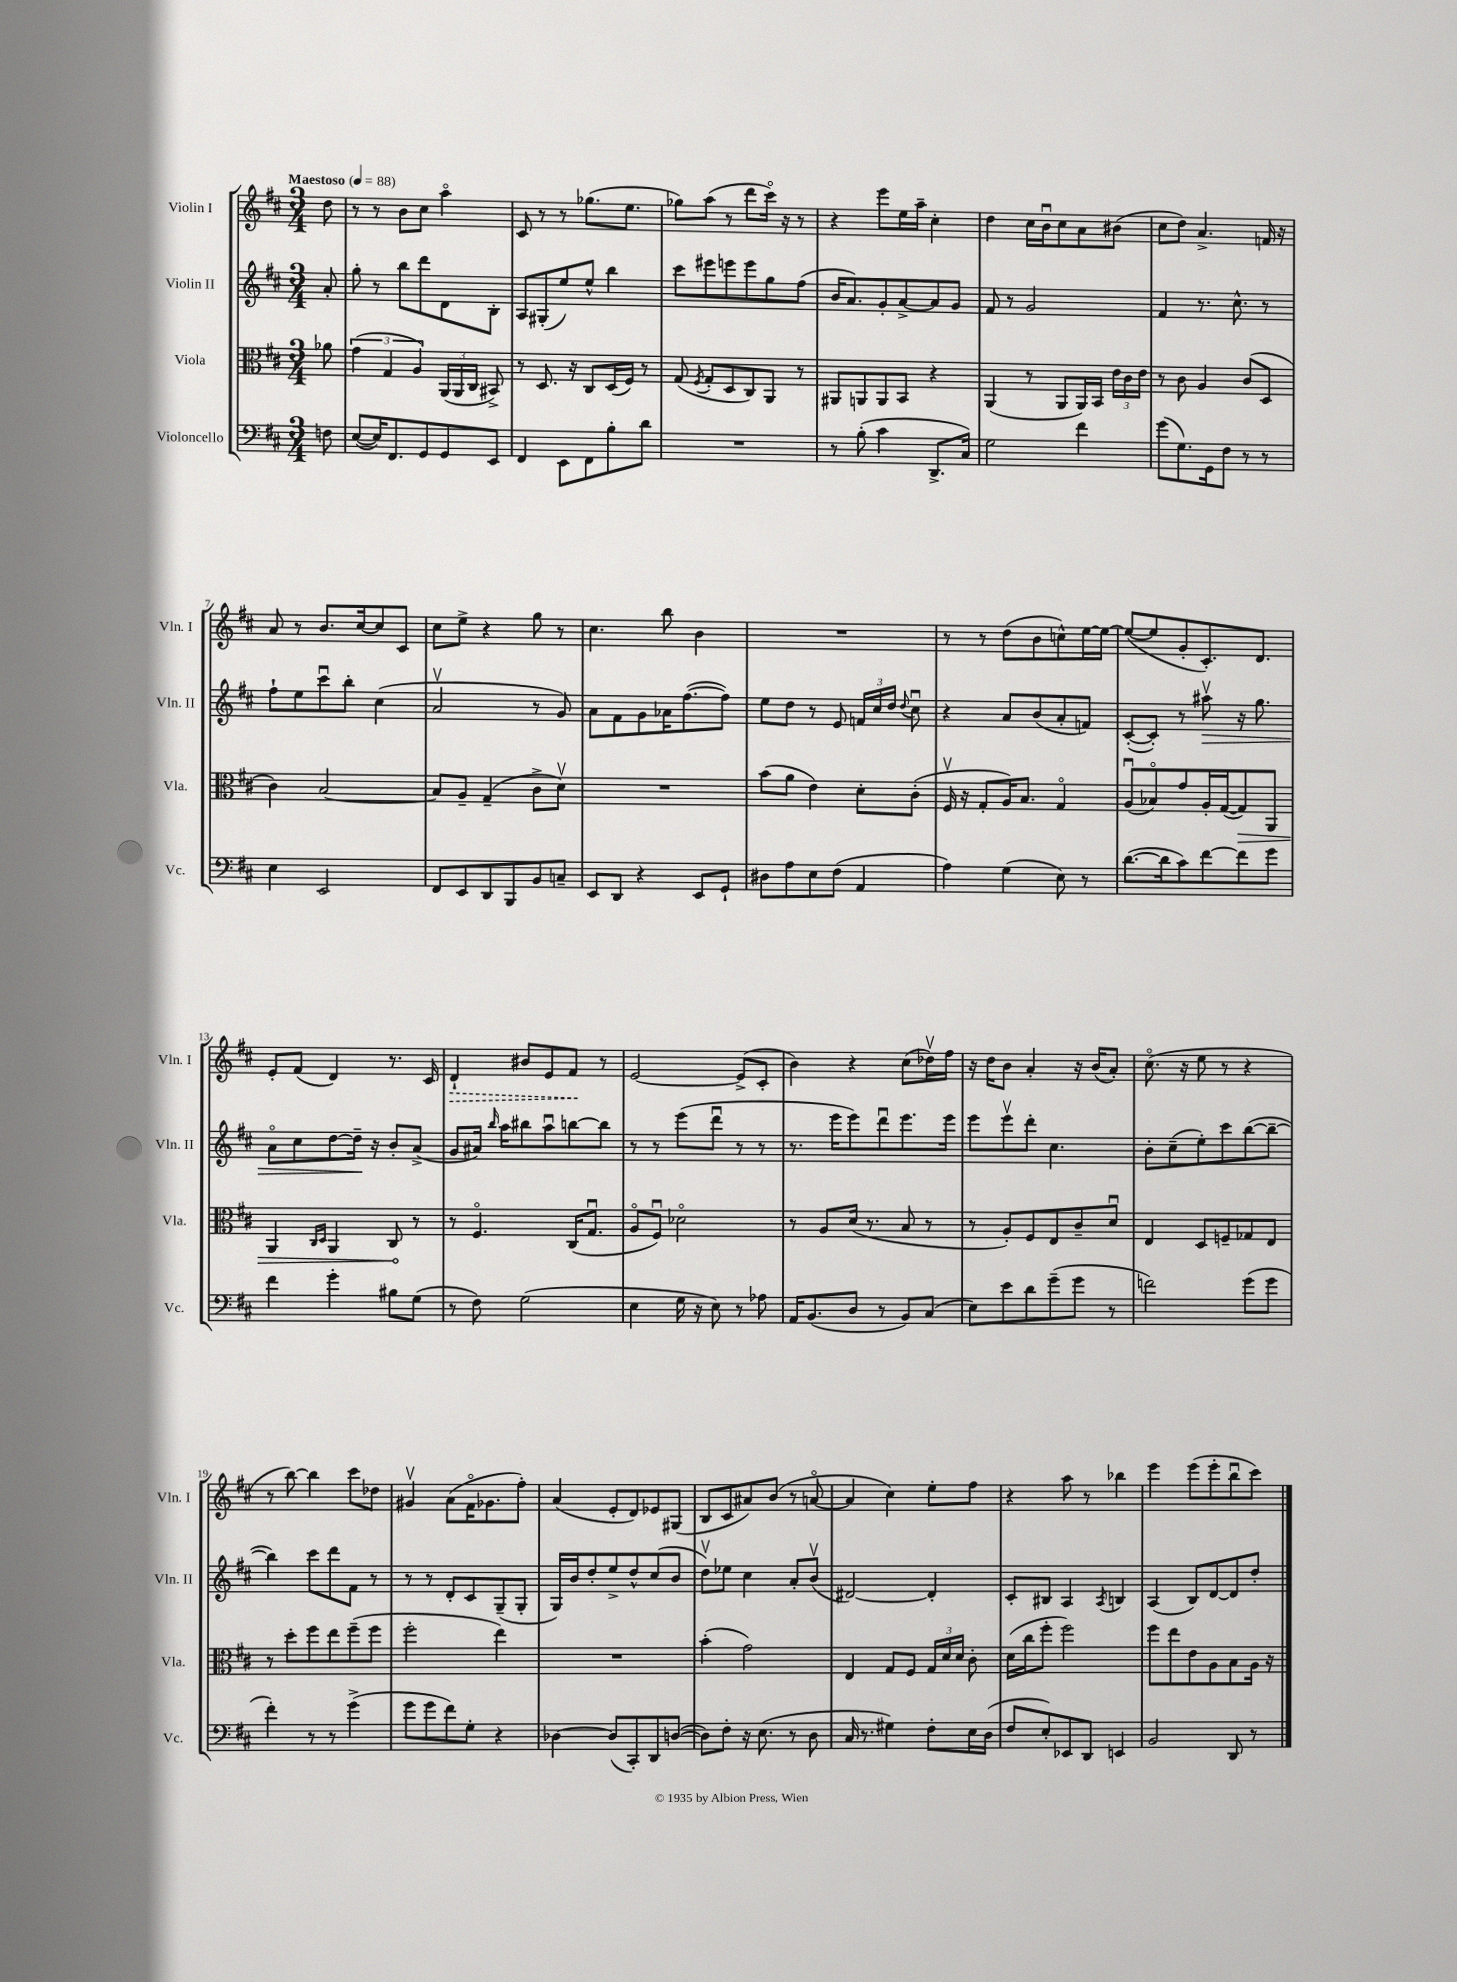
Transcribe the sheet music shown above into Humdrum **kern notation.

**kern	**kern	**dynam	**kern	**dynam	**kern	**dynam
*part4	*part3	*part3	*part2	*part2	*part1	*part1
*staff4	*staff3	*staff3	*staff2	*staff2	*staff1	*staff1
*I"Violoncello	*I"Viola	*	*I"Violin II	*	*I"Violin I	*
*I'Vc.	*I'Vla.	*	*I'Vln. II	*	*I'Vln. I	*
*clefF4	*clefC3	*	*clefG2	*	*clefG2	*
*k[f#c#]	*k[f#c#]	*	*k[f#c#]	*	*k[f#c#]	*
*M3/4	*M3/4	*	*M3/4	*	*M3/4	*
*MM88	*MM88	*	*MM88	*	*MM88	*
=	=	=	=	=	=	=
!	!	!	!	!	!LO:TX:a:B:t=Maestoso	!
8Fn\	8a-X\	.	8a'/	.	8dd\	.
=1	=1	=1	=1	=1	=1	=1
([8E/L	(6g\	.	8gg'\	.	8r	.
16E/K])	.	.	8r	.	8r	.
.	6G/	.	.	.	.	.
8.FF#/	.	.	.	.	.	.
.	.	.	8bb\L	.	8b\L	.
.	6A/)	.	.	.	.	.
8GG/	.	.	8ddd\	.	8cc#\J	.
8GG/	(24AA/LL	.	8d\	.	4aa\	.
.	24AA/	.	.	.	.	.
.	24C#/JJ	.	.	.	.	.
8EE/J	8BB#X^/)	.	8B'\J	.	.	.
=2	=2	=2	=2	=2	=2	=2
4FF#/	8r	.	8A/L	.	8c#/	.
.	8.D/	.	(8G#X'/	.	8r	.
8EE\L	.	.	8ee/)	.	8r	.
.	16r	.	.	.	.	.
8FF#\	8C#/L	.	8ee^^/J	.	(8.gg-X\L	.
8B'\	(16D/L	.	4bb\	.	.	.
.	16F#/JJ)	.	.	.	8.ee\J	.
8d\J	8r	.	.	.	.	.
=3	=3	=3	=3	=3	=3	=3
2.r	(8G/	.	8ccc#\L	.	8gg-X\L)	.
.	8qF#/	.	.	.	.	.
.	8G'/L	.	8eee#X\	.	(8aa\J	.
.	8D/	.	8eeen\	.	8r	.
.	8C#/)	.	8eee\	.	8ddd\L	.
.	8AA/J	.	8gg\	.	16ccc#\Jk)	.
.	.	.	.	.	16r	.
.	8r	.	(8ff#\J	.	8r	.
=4	=4	=4	=4	=4	=4	=4
8r	8AA#X/L	.	16b/KL	.	4r	.
.	.	.	8.a/)	.	.	.
(8B'\	8AAn/	.	.	.	.	.
4c#\	8AA/	.	8g'/	.	8eee\L	.
.	8BB/J	.	[8a^/	.	16ee\L	.
.	.	.	.	.	16aa~\JJ	.
8.DD^/L	4r	.	8a/]	.	4cc#'\	.
.	.	.	8g/J	.	.	.
16C#/Jk)	.	.	.	.	.	.
=5	=5	=5	=5	=5	=5	=5
2G\	(4AA/	.	8f#/	.	4dd\	.
.	.	.	8r	.	.	.
.	8r	.	2g/	.	16cc#\LL	.
.	.	.	.	.	16bu\J	.
.	8AA/L	.	.	.	8cc#\	.
4f#\	16AA/L)	.	.	.	8a\	.
.	16BB/JJ	.	.	.	.	.
.	24e\LL	.	.	.	(8b#X\J	.
.	24c#\	.	.	.	.	.
.	24e\JJ	.	.	.	.	.
=6	=6	=6	=6	=6	=6	=6
(8g\L	8r	.	4f#/	.	8cc#\L	.
8.G\)	8c#\	.	.	.	8dd\J)	.
.	4A/	.	8.r	.	4.a^/	.
16GG\k	.	.	.	.	.	.
8F#\J	.	.	.	.	.	.
.	.	.	8.cc#^^\	.	.	.
8r	(8c#/L	.	.	.	.	.
8r	8D/J	.	8r	.	16fn/	.
.	.	.	.	.	16r	.
!!LO:LB:g=z
=7	=7	=7	=7	=7	=7	=7
4E\	4c#\)	.	8ff#`\L	.	8a/	.
.	.	.	8ee\	.	8r	.
2EE/	[2B/	.	8ccc#u\	.	8.b/L	.
.	.	.	8bb'\J	.	.	.
.	.	.	.	.	[16cc#/k	.
.	.	.	(4cc#\	.	8cc#/]	.
.	.	.	.	.	8c#/J	.
=8	=8	=8	=8	=8	=8	=8
8FF#/L	8B/L]	.	2av/	.	8cc#\L	.
8EE/	8A~/J	.	.	.	8ee^\J	.
8DD/	(4G~/	.	.	.	4r	.
8BBB/	.	.	.	.	.	.
8BB/	8c#^\L	.	8r	.	8gg\	.
8Cn~/J	8dv\J)	.	8g/)	.	8r	.
=9	=9	=9	=9	=9	=9	=9
8EE/L	2.r	.	8a\L	.	4.cc#\	.
8DD/J	.	.	8f#\	.	.	.
4r	.	.	8g\	.	.	.
.	.	.	16a-X\K	.	8bb\	.
.	.	.	([8.ff#\	.	.	.
8EE/L	.	.	.	.	4b\	.
8GG`/J	.	.	8ff#\J])	.	.	.
=10	=10	=10	=10	=10	=10	=10
8D#X\L	(8b\L	.	8ee\L	.	2.r	.
8A\	8a\J	.	8dd\J	.	.	.
8E\	4e\)	.	8r	.	.	.
(8F#\J	.	.	8e/	.	.	.
4AA/	8d'\L	.	24fn/LL	.	.	.
.	.	.	24cc#/	.	.	.
.	.	.	24dd/JJ	.	.	.
.	.	.	8qqdd/	.	.	.
.	(8c#'\J	.	8cc#u\	.	.	.
=11	=11	=11	=11	=11	=11	=11
4A\)	16F#v/	.	4r	.	8r	.
.	16r	.	.	.	.	.
.	8G'/L	.	.	.	8r	.
(4G\	16A/K)	.	8a/L	.	(8dd\L	.
.	8.B/J	.	.	.	.	.
.	.	.	(8b/	.	8b\	.
8E\)	4G/	.	8a'/	.	8ccn^^\)	.
8r	.	.	8fn/J)	.	[16ee\L	.
.	.	.	.	.	16ee\JJ_	.
=12	=12	=12	=12	=12	=12	=12
([8.d\L	(8Au/L	.	([8c#'/L	.	(8ee/L_	.
.	8B-X/)	.	8c#'/J])	.	8ee/]	.
16d\k]	.	.	.	.	.	.
8c#\)	8g/	.	8r	.	8g'/	.
!	!	!	!	!LO:HP:b	!	!
[8f#\	16A'/L	.	8aa#Xv\	>	8.c#'/)	.
.	([16G/J	.	.	.	.	.
!	!	!LO:HP:b	!	!	!	!
8f#\]	8G/])	>	16r	.	.	.
.	.	.	8.gg\	.	8.d/J	.
8g\J	8AA/J	.	.	.	.	.
!!LO:LB:g=z
=13	=13	=13	=13	=13	=13	=13
4f#\	4AA/	.	8a\L	.	8e'/L	.
.	.	.	8cc#\	.	(8f#/J	.
.	16qqC#/LL	.	.	.	.	.
.	16qqD/JJ	.	.	.	.	.
4g'\	4AA/	.	[8dd\	.	4d/)	.
.	.	.	16dd~\Jk]	.	.	.
.	.	.	16r	]	.	.
8B#X\L	8C#/	.	8b'/L	.	8.r	.
(8G\J	8r	]	(8a^/J	.	.	.
.	.	.	.	.	16c#/	.
=14	=14	=14	=14	=14	=14	=14
!	!	!	!	!	!	!LO:HP:b
8r	8r	.	8g/L	.	4d`/	>
8F#\)	4.F#/	.	16a#X/Jk)	.	.	.
.	.	.	16qqbb/	.	.	.
.	.	.	16aa\KL	.	.	.
(2G\	.	.	8bb#X\	.	8b#X/L	.
.	.	.	8aau\	.	8e/	.
.	(16C#/KL	.	[8bbn\	.	8f#/J	.
.	8.Gu/J	.	.	.	.	.
.	.	.	8bb\J]	.	8r	]
=15	=15	=15	=15	=15	=15	=15
4E\	8A/L	.	8r	.	[2e/	.
.	8F#u/J)	.	8r	.	.	.
16G\	2d-X\	.	(8eee\L	.	.	.
16r	.	.	.	.	.	.
8E\)	.	.	8dddu\J	.	.	.
8r	.	.	8r	.	(8e^/L]	.
8A-X\	.	.	8r	.	8c#'/J	.
=16	=16	=16	=16	=16	=16	=16
16AA/KL	8r	.	8.r	.	4b\)	.
(8.BB/	.	.	.	.	.	.
.	8A/L	.	.	.	.	.
.	.	.	16eee\KL	.	.	.
8D/J	(16d/Jk	.	8eee\)	.	4r	.
.	8.r	.	.	.	.	.
8r	.	.	8dddu\	.	.	.
8BB/L)	8B/	.	8.eee\	.	(8cc#\L	.
(8C#/J	8r	.	.	.	16dd-Xv\L)	.
.	.	.	16eee\Jk	.	16ff#\JJ	.
=17	=17	=17	=17	=17	=17	=17
8E\L)	8r	.	8eee\L	.	16r	.
.	.	.	.	.	16dd\KL	.
8e\	8A'/L)	.	8eeev\	.	8b\J	.
8d\	8F#/	.	8ddd'\J	.	4a'/	.
(8g~\	8E/	.	4.cc#\	.	.	.
8g\J	8c#~/	.	.	.	16r	.
.	.	.	.	.	(16b/KL	.
8r	8du/J	.	.	.	8a'/J)	.
=18	=18	=18	=18	=18	=18	=18
2fn\)	4E/	.	8b'\L	.	(8.cc#\	.
.	.	.	(8cc#~\	.	.	.
.	.	.	.	.	16r	.
.	8D/L	.	8ee'\)	.	8ee\	.
.	8Fn~/	.	8ccc#\	.	8r	.
(8g\L	8G-X/	.	([8bb\	.	4r	.
8g\J	8E/J	.	8bb~\J_	.	.	.
!!LO:LB:g=z
=19	=19	=19	=19	=19	=19	=19
4f#'\)	8r	.	4bb\])	.	8r	.
.	8dd'\L	.	.	.	[8bb\)	.
8r	8ff#\	.	8ccc#\L	.	4bb\]	.
8r	8ee\	.	8ddd\	.	.	.
(4g^\	(8ff#~\	.	8f#\J	.	8ccc#\L	.
.	8ff#\J	.	8r	.	8dd-X\J	.
=20	=20	=20	=20	=20	=20	=20
8g\L	2ff#'\	.	8r	.	4g#Xv/	.
8g\	.	.	8r	.	.	.
8f#\)	.	.	8d'/L	.	(8a\L	.
8G'\J	.	.	8c#/	.	16f#\K	.
.	.	.	.	.	8.g-X\	.
4r	4ee\)	.	(8G~/	.	.	.
.	.	.	8G'/J	.	8ff#'\J)	.
=21	=21	=21	=21	=21	=21	=21
[4D-X\	2.r	.	16G/LL)	.	(4a/	.
.	.	.	16b/J	.	.	.
.	.	.	8dd'/	.	.	.
(8D-/L]	.	.	8ee^/	.	8e'/L	.
8CC#'/)	.	.	8dd^^/	.	8d/)	.
8DD/	.	.	(8cc#/	.	8e-X/	.
([8Dn/J	.	.	8b/J	.	(8G#X/J	.
=22	=22	=22	=22	=22	=22	=22
8D\L])	(4b'\	.	8ddv\L)	.	8B/L	.
8F#'\J	.	.	8ee-X\J	.	8c#/	.
16r	2g\)	.	4cc#\	.	8a#X/)	.
(8.E\	.	.	.	.	.	.
.	.	.	.	.	(8b/J	.
8r	.	.	8a'/L	.	8r	.
8D\	.	.	(8bv/J	.	[8an/	.
=23	=23	=23	=23	=23	=23	=23
16C#/	4E/	.	[2d#X/)	.	4a/]	.
8.r	.	.	.	.	.	.
4G#X\)	8G/L	.	.	.	4cc#\)	.
.	8F#/J	.	.	.	.	.
8F#'\L	24G/LL	.	4d#'/]	.	8ee'\L	.
.	24d/	.	.	.	.	.
.	24d/JJ	.	.	.	.	.
16E\L	8c#'\	.	.	.	8ff#\J	.
(16D\JJ	.	.	.	.	.	.
=24	=24	=24	=24	=24	=24	=24
8F#/L	(16d\LL	.	8c#'/L	.	4r	.
.	16cc#\J	.	.	.	.	.
8E'/)	8ff#'\J	.	8B#X/J	.	.	.
8EE-X/	2ff#\)	.	4A/	.	8aa\	.
8DD/J	.	.	.	.	8r	.
.	.	.	8qA/	.	.	.
4EEn/	.	.	4Bn/	.	4bb-X\	.
=25	=25	=25	=25	=25	=25	=25
2BB/	8ff#\L	.	(4A/	.	4eee\	.
.	8ee\	.	.	.	.	.
.	8e\	.	8B/L)	.	(8eee\L	.
.	8A\	.	[8d/	.	8eee'\	.
8DD/	8B\	.	8d/]	.	8bbu\	.
8r	16A\Jk	.	8dd'/J	.	8ccc#\J)	.
.	16r	.	.	.	.	.
==	==	==	==	==	==	==
*-	*-	*-	*-	*-	*-	*-
